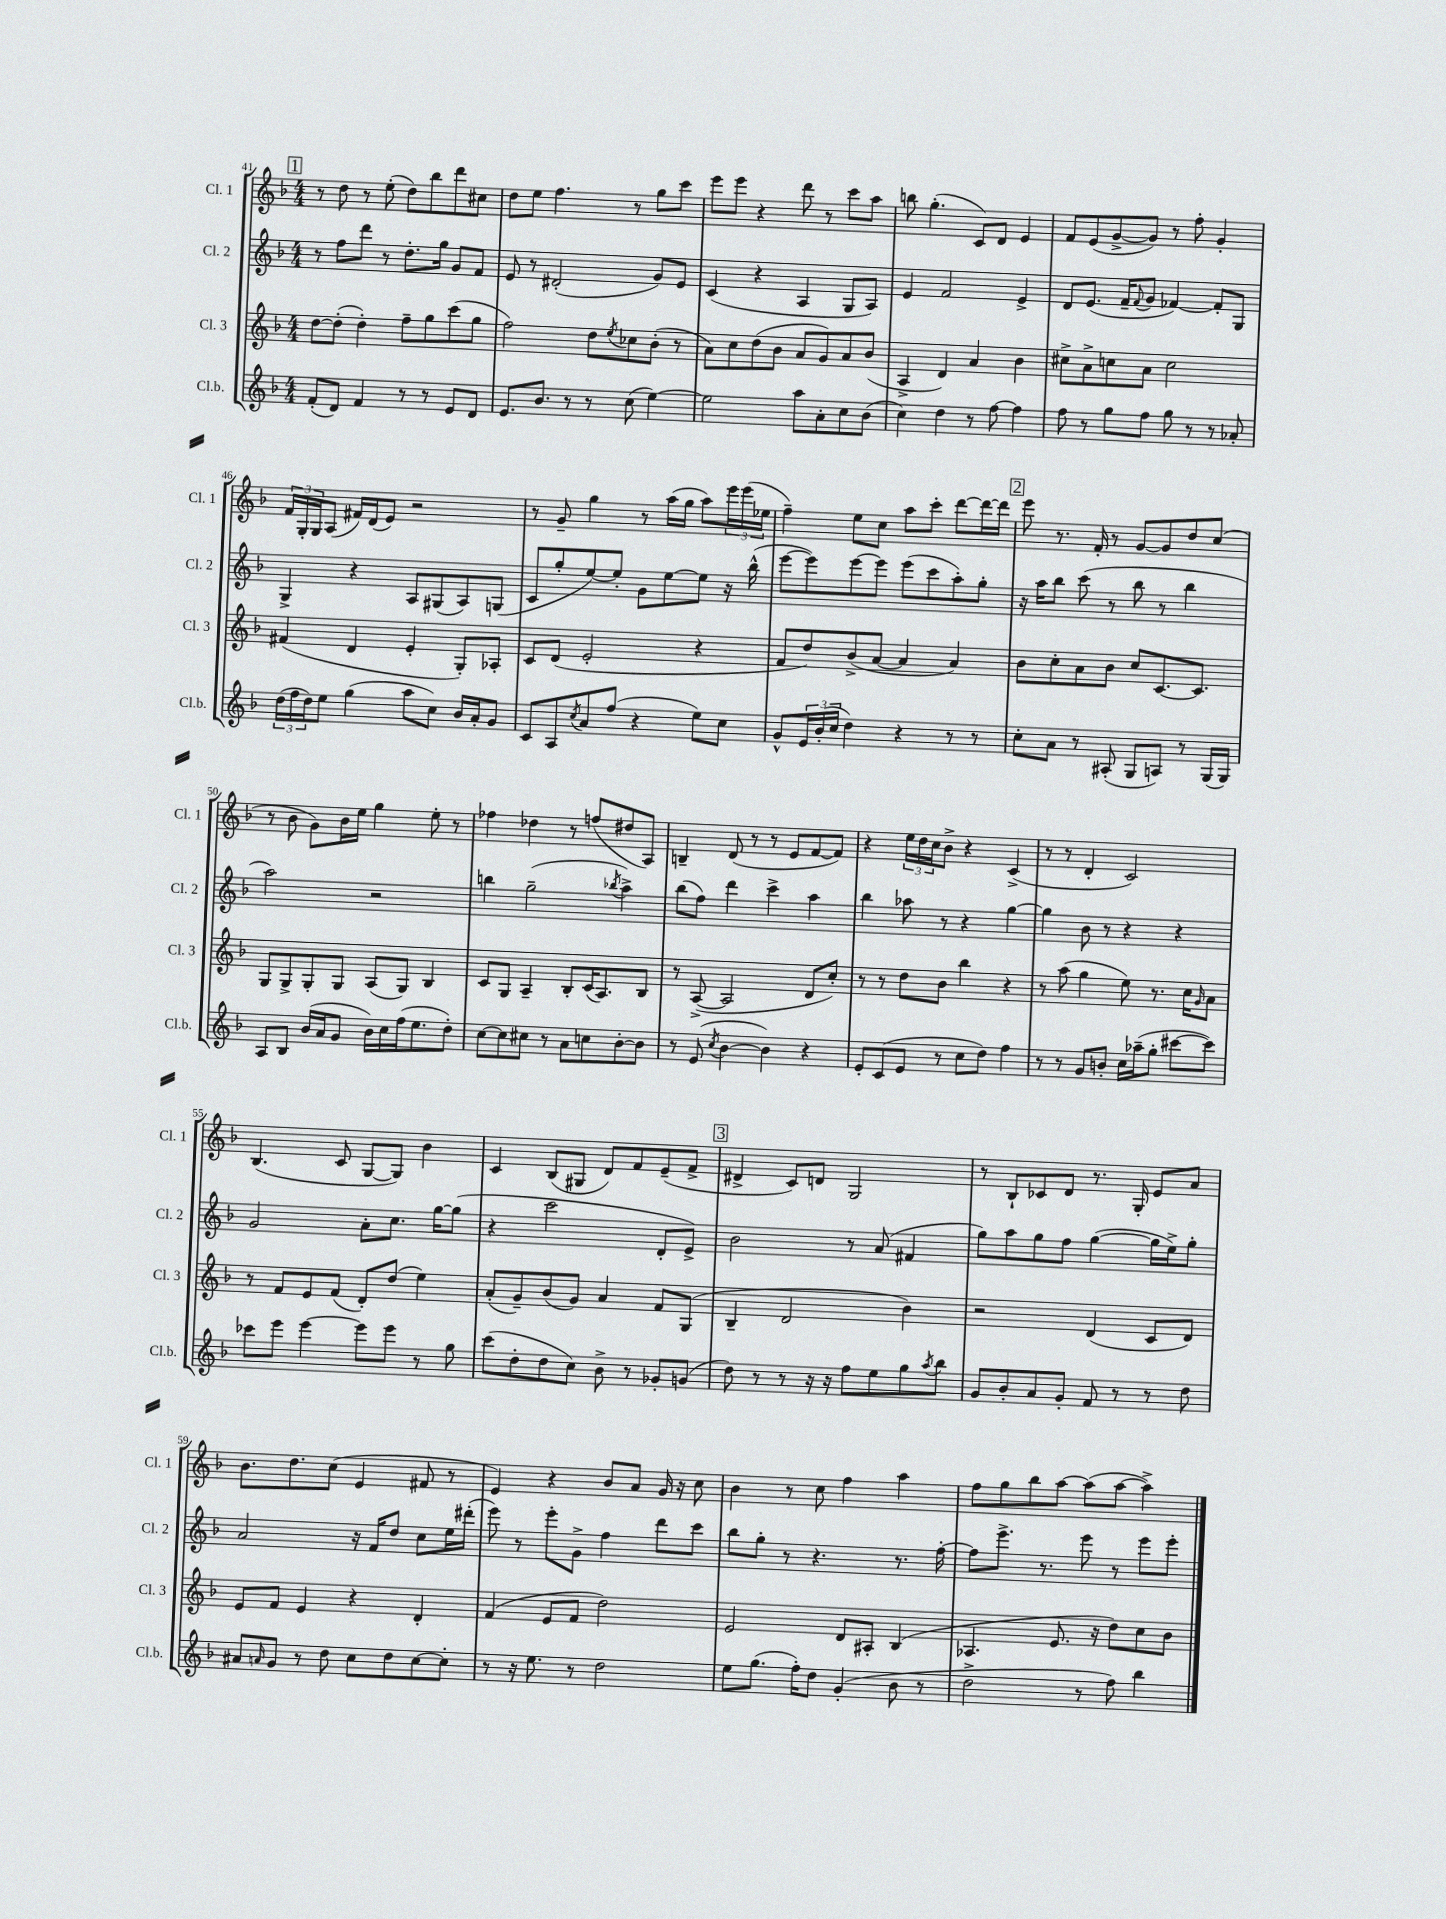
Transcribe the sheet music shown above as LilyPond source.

<<
\new StaffGroup <<
\new Staff = "s0" \with { instrumentName = "Cl. 1" shortInstrumentName = "Cl. 1" } {
    \clef treble \key f \major \numericTimeSignature \time 4/4
    \mark \markup { \box "1" } r8 d''8 r8 e''8-.( d''8) bes''8 d'''8 cis''8 |
    d''8 e''8 f''4. r8 g''8 c'''8 |
    e'''8 e'''8 r4 d'''8 r8 c'''8 a''8 |
    b''8 g''4.-.( c'8) d'8 e'4 |
    f'8 e'8( g'8~-> g'8) r8 f''8-. g'4-. |
    \tuplet 3/2 { f'16 g16-. g16 } a8( fis'16) d'16( e'8) r2 |
    r8 g'8-- g''4 r8 a''16( g''16 a''8) \tuplet 3/2 { e'''16 e'''16( ees''16 } |
    f''4--) e''8 c''8 a''8 c'''8-. d'''8~ d'''16~ d'''16 |
    \mark \markup { \box "2" } e'''8 r8. f'16-. r8 g'8~ g'8 d''8 c''8( |
    r8 bes'8 g'8) bes'16 e''16 g''4 e''8-. r8 |
    fes''4 des''4 r8 f''8( dis''8 a8) |
    b4-- d'8( r8 r8 e'8 f'8~ f'8) |
    r4 \tuplet 3/2 { e''16 d''16 c''16 } bes'8-> r4 c'4->( |
    r8 r8 d'4-. c'2) |
    bes4.( c'8 g8~ g8) bes'4 |
    c'4 bes8( gis8 d'8) f'8 e'8--( f'8-> |
    \mark \markup { \box "3" } dis'4-> c'8) d'8 g2 |
    r8 bes8-! ces'8 d'8 r8. g16-. e'8 a'8 |
    bes'8. d''8. c''8( e'4 fis'8 r8 |
    e'4) r4 bes'8 a'8 g'16 r16 c''8 |
    bes'4 r8 c''8 f''4 a''4 |
    f''8 g''8 bes''8 a''8~ a''8( a''8~ a''4->) \bar "|." |
}
\new Staff = "s1" \with { instrumentName = "Cl. 2" shortInstrumentName = "Cl. 2" } {
    \clef treble \key f \major \numericTimeSignature \time 4/4
    \mark \markup { \box "1" } r8 f''8 d'''8 r8 d''8.-. g''16 g'8 f'8 |
    e'8 r8 dis'2-.( g'8) e'8 |
    c'4( r4 a4 g8 a8) |
    e'4 f'2 e'4-> |
    d'8 e'8.( f'16-- \appoggiatura { f'8 } g'8 fes'4~) fes'8-. g8 |
    g4-> r4 a8 gis8( a8) g8( |
    c'8 g''8-. e''8~) e''8-. g'8 e''8~ e''8 r16 bes''16-^( |
    e'''8~ e'''8) e'''8~ e'''8 e'''8( c'''8 a''8-.) g''8-. |
    \mark \markup { \box "2" } r16 a''16 bes''8 c'''8( r8 bes''8 r8 bes''4 |
    a''2) r2 |
    b''4 g''2--( \acciaccatura { bes''8 } a''4->) |
    bes''8( f''8) d'''4 c'''4-> a''4 |
    bes''4 aes''8 r8 r4 g''4~ |
    g''4 bes'8 r8 r4 r4 |
    g'2 a'8-. c''8. g''16~ g''8( |
    r4 c'''2 d'8-. e'8->) |
    \mark \markup { \box "3" } bes'2 r8 a'8( fis'4 |
    g''8) a''8 g''8 f''8 g''4~( g''16 e''16->) g''8-. |
    a'2 r16 f'16 d''8 c''8 e''16 dis'''16-.( |
    e'''8) r8 e'''8-. g'8-> f''4 d'''8 c'''8 |
    bes''8 g''8-. r8 r4. r8. f''16~-. |
    f''8 e'''8.-> r8. e'''8 r8 e'''8 e'''8-. \bar "|." |
}
\new Staff = "s2" \with { instrumentName = "Cl. 3" shortInstrumentName = "Cl. 3" } {
    \clef treble \key f \major \numericTimeSignature \time 4/4
    \mark \markup { \box "1" } d''8~ d''8-.( d''4-.) f''8-- g''8 c'''8( g''8 |
    f''2) d''8 \acciaccatura { e''8 } ces''8 bes'8-.( r8 |
    a'8) c''8 d''8( bes'8 a'8 g'8) a'8 bes'8( |
    a4-> d'4) a'4 bes'4 |
    cis''8-> a'8-> c''8 a'8 c''2 |
    fis'4( d'4 e'4-. g8-.) aes8-. |
    c'8 d'8( e'2-. r4 |
    f'8 d''8) bes'8->( a'8~ a'4 a'4) |
    \mark \markup { \box "2" } bes'8 c''8-. a'8 bes'8 c''8 c'8.~ c'8. |
    g8 g8-> g8-. g8 a8( g8) bes4 |
    c'8 g8 a4-- bes8-. c'16( a8.) bes8 |
    r8 a8~->( a2 d'8 c''8-.) |
    r8 r8 d''8 bes'8 bes''4 r4 |
    r8 a''8( g''4 e''8) r8. c''16 \grace { g'16 } a'8 |
    r8 f'8 e'8 f'8( d'8-.) d''8( e''4) |
    a'8-.( g'8--) bes'8( g'8) a'4 f'8 g8( |
    \mark \markup { \box "3" } bes4-- d'2 bes'4) |
    r2 d'4( c'8 d'8) |
    e'8 f'8 e'4 r4 d'4-. |
    f'4( e'8 f'8 d''2) |
    e'2 d'8 ais8-. bes4( |
    aes4. e'8. r16 d''8) c''8 bes'8 \bar "|." |
}
\new Staff = "s3" \with { instrumentName = "Cl.b." shortInstrumentName = "Cl.b." } {
    \clef treble \key f \major \numericTimeSignature \time 4/4
    \mark \markup { \box "1" } f'8-.( d'8) f'4 r8 r8 e'8 d'8 |
    e'8. bes'8. r8 r8 c''8( e''4~) |
    e''2 a''8 a'8-. c''8 bes'8( |
    c''4) d''4 r8 f''8~ f''4 |
    f''8 r8 g''8 f''8 g''8 r8 r8 aes'8-. |
    \tuplet 3/2 { d''16( f''16 d''16) } e''8 g''4( a''8 c''8) bes'16 a'16-. g'8 |
    c'8 a8 \acciaccatura { c''8 } a'8 f''8( r4 e''8) c''8 |
    g'8-^ \tuplet 3/2 { e'16 bes'16-.( c''16 } d''4) r4 r8 r8 |
    \mark \markup { \box "2" } c''8-. a'8 r8 ais8-.( g8 a8) r8 g16( g16) |
    a8 bes8 bes'16( a'16 g'8 bes'16) c''16 f''16( e''8. d''8-.) |
    c''8~ c''8 cis''8 r8 a'8 c''8 bes'8~-. bes'8 |
    r8 e'8( \acciaccatura { c''8 } bes'4~ bes'4) r4 |
    e'8-. c'8( e'8 r8 c''8 d''8) f''4 |
    r8 r8 g'8 b'8-. c''16 aes''16--( g''8-. cis'''8~ cis'''8) |
    ces'''8 e'''8 e'''4~ e'''8 e'''8 r8 g''8 |
    c'''8( d''8-. d''8 c''8) bes'8-> r8 ges'8-. g'8( |
    \mark \markup { \box "3" } d''8) r8 r8 r16 r16 f''8 e''8 g''8 \acciaccatura { a''8 } bes''8 |
    g'8 bes'8-. a'8 g'8-. f'8 r8 r8 d''8 |
    ais'8 \grace { a'16 } g'8 r8 d''8 c''8 d''8 c''8~ c''8-. |
    r8 r16 e''8. r8 d''2 |
    e''8 g''8.( f''16-.) d''8 g'4-.( bes'8 r8 |
    d''2-> r8 f''8) bes''4 \bar "|." |
}
>>
>>
\layout { \context { \Score currentBarNumber = #41 } }
